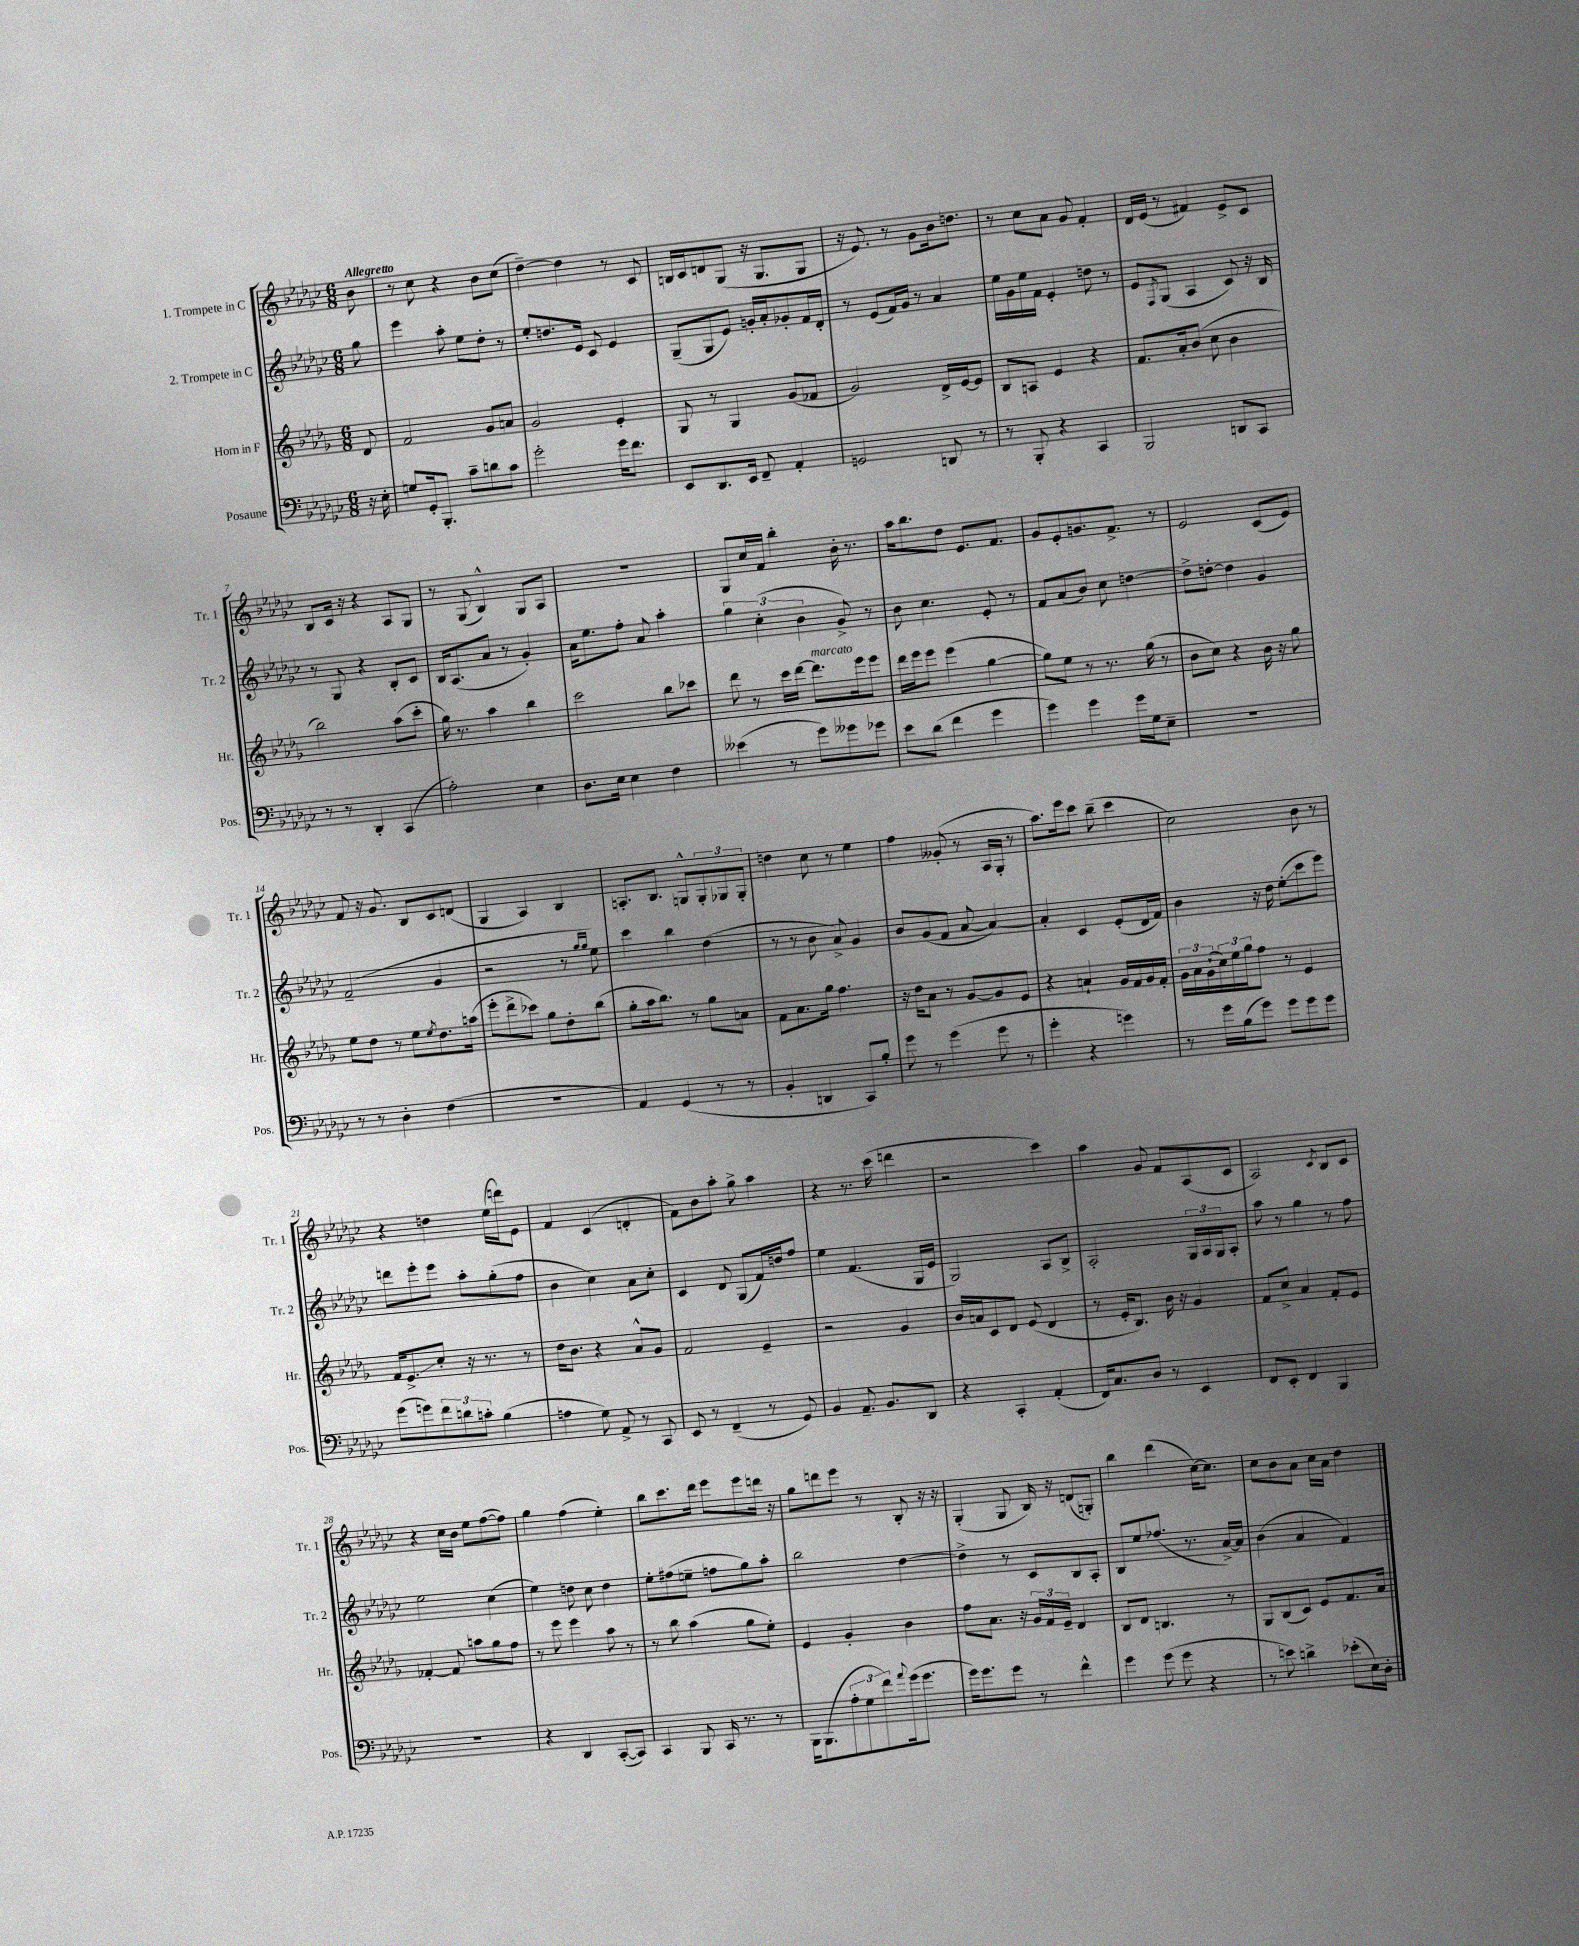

**kern	**kern	**kern	**kern
*staff4	*staff3	*staff2	*staff1
*clefF4	*clefG2	*clefG2	*clefG2
*k[b-e-a-d-g-c-]	*k[b-e-a-d-g-]	*k[b-e-a-d-g-c-]	*k[b-e-a-d-g-c-]
*M6/8	*M6/8	*M6/8	*M6/8
16r	8d-	8gg-	8b-
16E-'	.	.	.
=	=	=	=
8G	2f	4eee-	8r
16GG-'	.	.	8cc-
8.BBB-'	.	.	.
.	.	8aa-'	4r
8c-~	.	8ee-	.
8d	8g-	8dd-'	8b-
8c-	8a	8r	(8cc-
=	=	=	=
2g-'	2g-	8ee-'	[4dd-~)
.	.	8.dd	.
.	.	.	4dd-]
.	.	16e-	.
.	.	8c-	.
16g-	4e-'	4e-	8r
8.f	.	.	.
.	.	.	8c-
=	=	=	=
8EE-	8G-	(8G-~	16B
.	.	.	16c-
8.DD-	8r	8G-	8d
.	4G-	8e-)	(8G-
16EE-	.	.	.
8FF~	.	16g'	16r
.	.	16a-'	8.G-
4AA-'	(8g-	8g-'	.
.	8f-	16f	8G-
.	.	16d-'	.
=	=	=	=
2GG	2g-)	8r	16r
.	.	.	8.e-)
.	.	(8e-	.
.	.	16f)	8r
.	.	16g-	.
.	.	8r	8g-
8DD	16d-^	4a-	16b-
.	[16e-	.	8.dd
8r	8e-]	.	.
=	=	=	=
8r	8B-	16ee-	8r
.	.	16g-	.
8BBB-'	8A	16ee-	8cc-
.	.	16f	.
4r	4e-	4e-'	8a-
.	.	.	8g-
4CC-	4r	8dd	4f'
.	.	8r	.
=	=	=	=
2BBB-	8.f	8e-	16d-
.	.	.	(16e-
.	.	8qF	.
.	.	(8G-	8r
.	16a-'	.	.
.	(8b-	4A-	4f#)
.	8cc	.	.
8DD	4b-	8c-)	8e-^
8CC-	.	16r	8c-
.	.	16B-	.
=	=	=	=
8r	2bb-)	8r	8B-
8r	.	8G-	16c-
.	.	.	16r
4DD-'	.	4r	4r
(4CC-	(8aa-	8B-'	8A-
.	8ccc'	8c-	8G-
=	=	=	=
2A-')	16gg-)	16B-	8r
.	8.r	(8.A-	.
.	.	.	(8G-
.	4aa-	8a-	4B-^^)
.	.	8r	.
4E-	4bb-	4g-')	8G-
.	.	.	8A-
=	=	=	=
8.D-	2ccc	16a-	2.r
.	.	8.ee-	.
16E-	.	.	.
4E-	.	8ff'	.
.	.	8a-	.
4F	8bb-	4aa-'	.
.	8ccc-	.	.
=	=	=	=
(4e--	8ddd-	6gg-	8G-
.	8r	.	16cc-
.	.	(6cc-'	.
.	.	.	16f
8r	16ccc	.	4bb-'
.	[16ddd-	.	.
.	.	6b-	.
8g-)	8.ddd-]	.	.
8g--	.	8g-^)	16b-'
.	16eee-	.	8.r
8g-	8eee-	8r	.
=	=	=	=
8e-	16ddd-	8b-	16aa-
.	16eee-	.	8.bb-
(8d-	8eee-	4.cc-	.
4f	(4eee-	.	8dd-
.	.	.	8.e-
4g-	[4gg-	8e-'	.
.	.	.	8.f
.	.	8r	.
=	=	=	=
4g-)	8gg-])	8f	8g-
.	8ee-	(8a-	8e-'
4g-	8r	8b-)	8.g
.	8.r	8cc-	.
.	.	.	8.f^
16g-	.	[4dd	.
16G-	(16gg-	.	.
8E-~	8r	.	8r
=	=	=	=
2.r	8b-	8dd^]	2e-
.	8cc)	[8dd'	.
.	4r	4dd]	.
.	16b-	4g-	(8c-
.	16r	.	.
.	8gg-	.	8e-)
=	=	=	=
8r	8ee-	(2f~	8f
8r	8dd-	.	16r
.	.	.	8.g-
4D-'	8r	.	.
.	8ee-	.	8B-
.	8qee-	.	.
(4F	8.dd-	4g-	8c-
.	.	.	(8d
.	(16aa	.	.
=	=	=	=
2.r	8eee-'	2r	4G-
.	8ddd-^	.	.
.	8ccc-)	.	4A-)
.	8gg-	.	.
.	8dd-'	8r	4B-
.	.	16qqgg-	.
.	.	16qqgg-	.
.	(8bb-	8ee-)	.
=	=	=	=
4AA-)	8gg-'	4ccc-	8.A'
.	16aa-	.	.
.	8.bb-)	.	8.B-
(4GG-	.	4bb-	.
.	8r	.	8G^^
8r	8gg-	(4dd-	12G'
.	.	.	12G-
8r	8a	.	.
.	.	.	12G-'
=	=	=	=
4BB-'	8f	8r	4dd
.	8.a-	8r	.
4DD	.	8b-	8cc-
.	16gg-	.	.
.	4.ff	8a-^)	8r
8CC-)	.	4g-	4ee-
8B-'	.	.	.
=	=	=	=
8g-	16r	8b-	4ff
.	16dd-	.	.
8r	8a-	(8g-	.
(4g-	8r	8f	(8g--'
.	[8g-	[8a-	8r
8g-	8g-]	4a-_)	16A-
.	.	.	16G-'
8r	8e-	.	8r
=	=	=	=
4g-'	4r	4a-']	8.aa-)
.	.	.	16eee-
4r	4a`	4c-	8ccc-
.	.	.	(8bb-~
4g)	16g-	(8e-'	4ccc-
.	16f	.	.
.	16g-	16d-	.
.	16f'	16f)	.
=	=	=	=
8r	24g-	4b-	2cc-)
.	24a-	.	.
.	(24g-`	.	.
16g-	24cc)	.	.
.	24ee-	.	.
(16B-	.	.	.
.	24gg-	.	.
8g-)	8ff	16r	.
.	.	16dd-	.
8g-	8r	(8ee-'	.
8g-	4e-	8ccc-	8b-
8g-	.	8eee-)	8r
=	=	=	=
(8g-	16f	8ddd	4r
.	8.e-^	.	.
8g)	.	8eee-'	.
12f	8cc'	8eee-	4dd
12d	.	.	.
.	16r	8aa-'	.
12c'	.	.	.
.	8.r	.	.
(4B-	.	(8gg-'	(16ee-
.	.	.	16ddd)
.	8r	8ff	8e-
=	=	=	=
4A	16dd-	4b-	4f
.	8.b-	.	.
8G-)	4r	4cc-)	(4c-
8AA-^	.	.	.
8r	8a-^^	8a-	4d'
8CC-	8g-	8cc-'	.
=	=	=	=
8EE-	2f	4c-	8f)
8r	.	.	8b-
(4FF~	.	8d-	8aa-'
.	.	(8G-	8gg-^
8r	4e-~	16f)	4aa-
.	.	16dd	.
8GG-)	.	8ff	.
=	=	=	=
4BB-	2r	4ee-	4r
8.AA-~	.	(4.f	8.r
8.BB-	.	.	(16ccc-
.	4g-	.	4ddd
8DD-	.	16G-	.
.	.	16e-	.
=	=	=	=
4r	16b-	2G-)	2r
.	16a	.	.
.	8c	.	.
4CC-'	8d-	.	.
.	(8e-	.	.
(4AA-'	4d-	8A-	4ccc-)
.	.	8B-^	.
=	=	=	=
16FF)	8r	2A-'	4aa-
8.C-	.	.	.
.	16e-'	.	.
.	8.B-)	.	.
8D-	.	.	8g-
8r	16b-	.	8f
.	16r	.	.
4EE-	4g-	24G-	(8A-
.	.	24A-	.
.	.	24G-	.
.	.	8A-'	8c-
=	=	=	=
8FF	8f	8aa-	2A-)
8EE-'	8cc^	8r	.
4FF	4a-	4gg-	.
.	.	.	8qc-
4BBB-	8f'	8r	8B-
.	8e-	8ff	8c-
=	=	=	=
2.r	[4f-'	2ee-	4r
.	8f-]	.	16cc-
.	.	.	16b-
.	8aa	.	8ee-
.	8gg-	(4cc-	([8ff
.	8ff	.	8ff])
=	=	=	=
4r	8r	4ee-)	4gg-
.	8eee-	.	.
4DD-	4eee-	8dd	(4ff
.	.	8cc-	.
([8CC-'	8aa-	4dd	4ee-')
8CC-])	8r	.	.
=	=	=	=
4CC-	8r	8ee-'	8bb-
.	8bb-	(8ff#	8.ccc-
8BBB-	(4aa-	8ee~	.
.	.	.	16ddd-
16CC-	.	8ff	8eee-
8.r	.	.	.
.	8gg-	8gg-)	8eee-
8r	8ee-')	8aa-'	16ddd
.	.	.	16r
=	=	=	=
16BBB-	4e-	2bb-	8gg-
(8.BBB-	.	.	.
.	.	.	8ddd
12A-'	4g-'	.	8eee-
12G-	.	.	.
.	.	.	8r
12f)	.	.	.
8qqa-	.	.	.
(16g-	4b-	[4dd-	8B-'
8.g-	.	.	.
.	.	.	16r
.	.	.	16r
=	=	=	=
16g-)	8ff	4dd-^]	(4G-'
8.g-	.	.	.
.	8.a-	.	.
8g-	.	8r	8G-
.	16r	.	.
8r	24g-	8c-	16B-)
.	24f	.	.
.	.	.	16r
.	24e-~	.	.
4f^^	4d-	8B-	(8d
.	.	8A-'	8G')
=	=	=	=
4g-	8B-	8B-	4bb-
.	8d-	8ee-	.
(8g-	4.B	(8.ff-	(4ddd-
8g-	.	.	.
.	.	8.r	.
4r	.	.	[16cc-)
.	.	.	8.cc-]
.	8r	[16a-^)	.
.	.	16a-]	.
=	=	=	=
8r	8G-	(4b-	8cc-
8e)	(8B-	.	8b-
4d^	8c)	4a-	8a-
.	8e-	.	16cc-
.	.	.	16a-
(8e-'	8.f	4f)	4dd-
16E-)	.	.	.
16D-'	16a-	.	.
==	==	==	==
*-	*-	*-	*-
